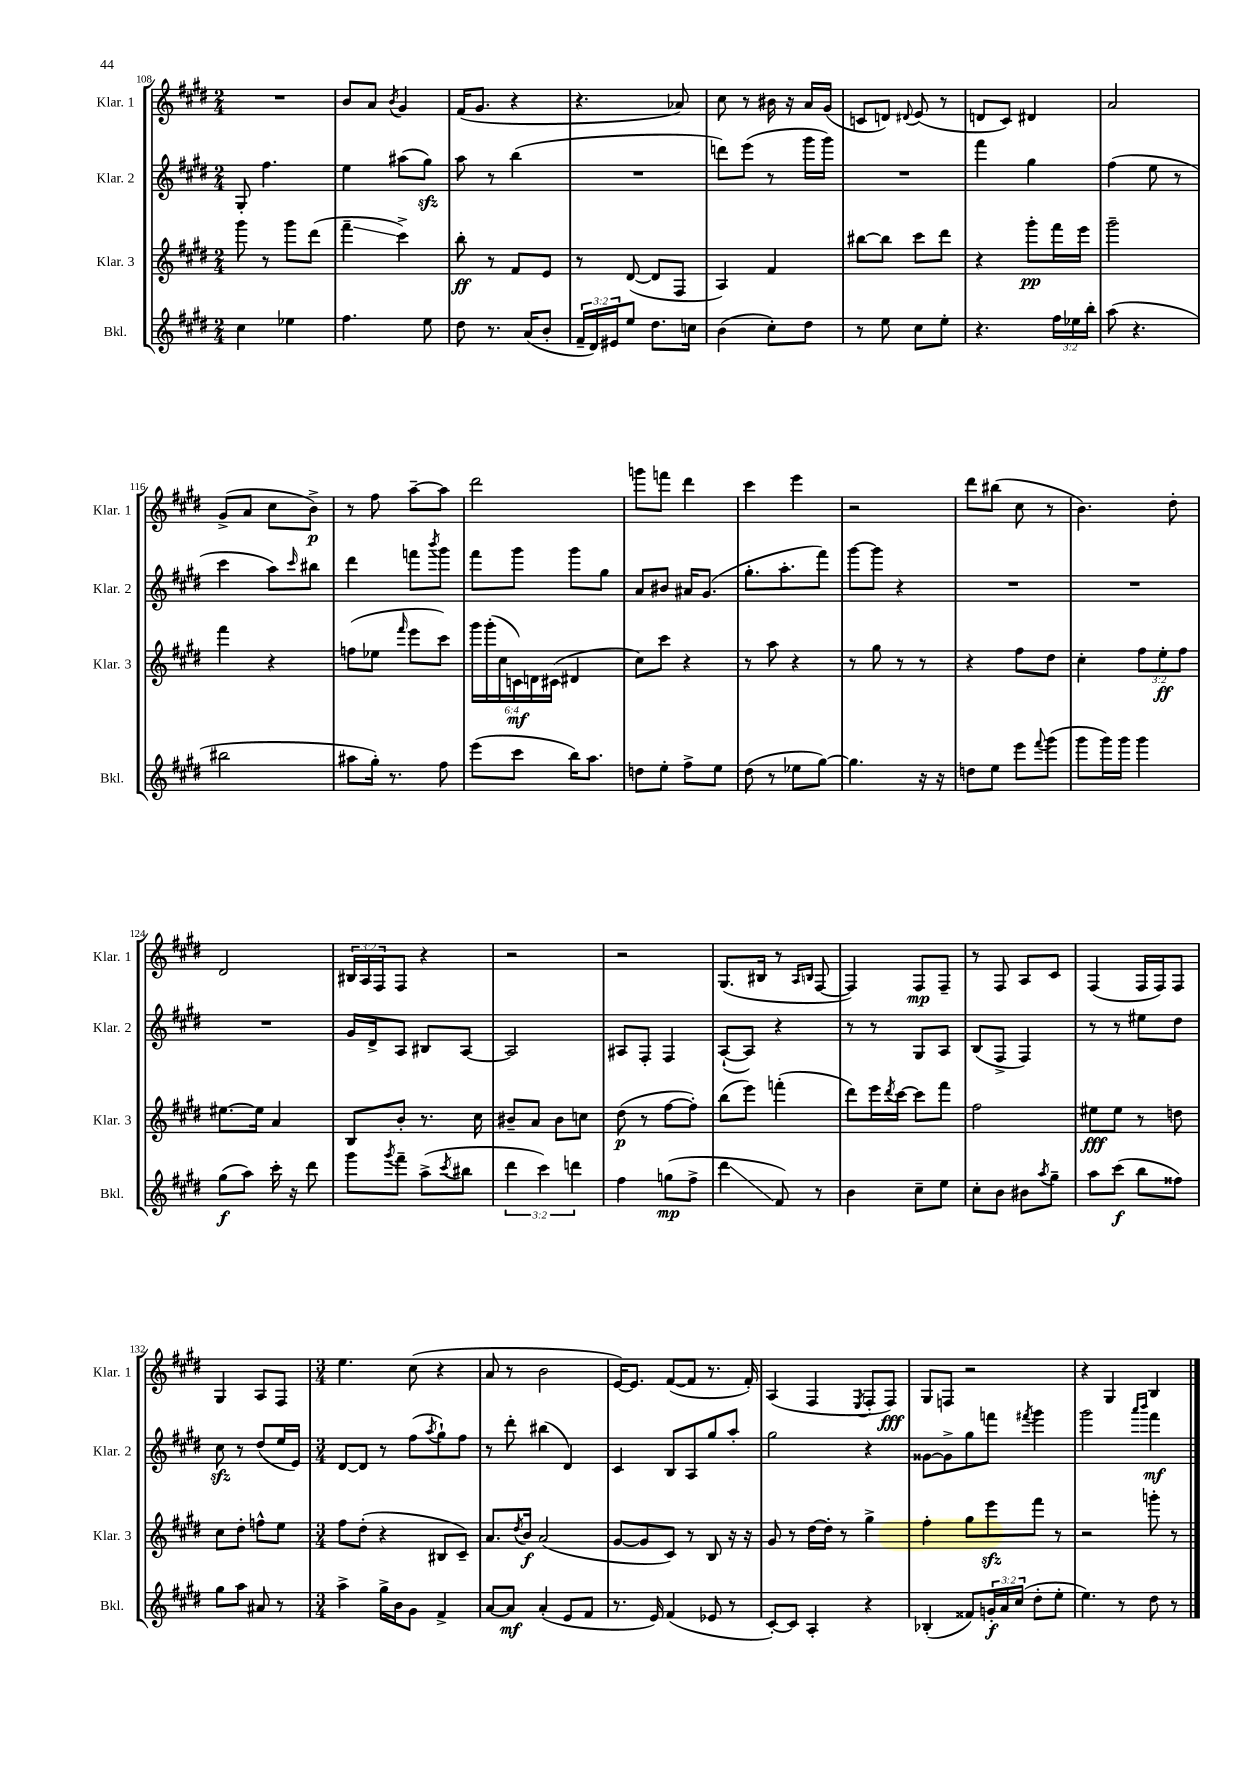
<<
\new StaffGroup <<
\new Staff = "s0" \with { instrumentName = "Klar. 1" shortInstrumentName = "Klar. 1" } {
    \clef treble \key e \major \numericTimeSignature \time 2/4 \override Staff.TupletNumber.text = #tuplet-number::calc-fraction-text
    R2 |
    b'8 a'8 \acciaccatura { b'8 } gis'4 |
    fis'16( gis'8. r4 |
    r4. aes'8) |
    cis''8 r8 bis'16 r16 a'16 gis'16( |
    c'8 d'8) \appoggiatura { dis'8 } e'8( r8 |
    d'8 cis'8) dis'4 |
    a'2 |
    gis'8->( a'8 cis''8 b'8->\p) |
    r8 fis''8 a''8~-- a''8 |
    dis'''2 |
    g'''8 f'''8 dis'''4 |
    cis'''4 e'''4 |
    r2 |
    dis'''8 bis''8( cis''8 r8 |
    b'4.) dis''8-. |
    dis'2 |
    \tuplet 3/2 { bis16 a16 fis16 } fis8 r4 |
    r2 |
    r2 |
    gis8.( bis16 r8 \grace { a16 b16 } fis8~ |
    fis4) fis8\mp fis8-- |
    r8 fis8 a8 cis'8 |
    fis4( fis16 fis16) fis8 |
    gis4 a8 fis8 |
    \numericTimeSignature \time 3/4 e''4. cis''8( r4 |
    a'8 r8 b'2 |
    e'16~) e'8. fis'8~( fis'8 r8. fis'16-.) |
    a4( fis4 \acciaccatura { e8 } fis8-. fis8\fff) |
    gis8 f8 r2 |
    r4 gis4 b4 \bar "|." |
}
\new Staff = "s1" \with { instrumentName = "Klar. 2" shortInstrumentName = "Klar. 2" } {
    \clef treble \key e \major \numericTimeSignature \time 2/4
    gis8-. fis''4. |
    e''4 ais''8( gis''8\sfz) |
    a''8 r8 b''4( |
    R2 |
    d'''8) e'''8( r8 gis'''16 gis'''16) |
    R2 |
    fis'''4 gis''4 |
    fis''4( e''8 r8 |
    cis'''4 a''8) \grace { cis'''16 } bis''8 |
    dis'''4 f'''8 \acciaccatura { b'''8 } gis'''8 |
    fis'''8 gis'''8 gis'''8 gis''8 |
    a'8 bis'8 ais'16 gis'8.( |
    gis''8.-. a''8.-. fis'''8) |
    gis'''8~ gis'''8 r4 |
    R2 |
    R2 |
    R2 |
    gis'16 dis'16-> a8 bis8 a8~ |
    a2 |
    ais8 fis8-. fis4 |
    a8~-!( a8) r4 |
    r8 r8 gis8 a8 |
    b8( fis8-> fis4) |
    r8 r8 eis''8 dis''8 |
    cis''8\sfz r8 dis''8( e''16 e'16) |
    \numericTimeSignature \time 3/4 dis'8~ dis'8 r8 fis''8( \acciaccatura { a''8 } gis''8-!) fis''8 |
    r8 dis'''8-. bis''4( dis'4) |
    cis'4 b8 a8 gis''8 a''8-. |
    gis''2 r4 |
    gisis'8~ gisis'8-> gis''8 f'''8 \acciaccatura { fis'''8 } gis'''4 |
    gis'''2 \grace { a'''16 b'''16 } fis'''4\mf \bar "|." |
}
\new Staff = "s2" \with { instrumentName = "Klar. 3" shortInstrumentName = "Klar. 3" } {
    \clef treble \key e \major \numericTimeSignature \time 2/4 \override Staff.TupletNumber.text = #tuplet-number::calc-fraction-text
    gis'''8 r8 gis'''8 dis'''8( |
    fis'''4--\glissando cis'''4->) |
    b''8-.\ff r8 fis'8 e'8 |
    r8 dis'8~( dis'8 fis8 |
    a4) fis'4 |
    bis''8~ bis''8 cis'''8 dis'''8 |
    r4 gis'''8-.\pp fis'''16 e'''16 |
    gis'''2-- |
    fis'''4 r4 |
    f''8( ees''8 \grace { fis'''16 } e'''8 cis'''8) |
    \tuplet 6/4 { gis'''16 gis'''16-.( cis''16 c'16\mf) d'16 cis'16( } dis'4 |
    cis''8) cis'''8 r4 |
    r8 a''8 r4 |
    r8 gis''8 r8 r8 |
    r4 fis''8 dis''8 |
    cis''4-. \tuplet 3/2 { fis''8 e''8-.\ff fis''8 } |
    eis''8.~ eis''16 a'4 |
    b8 b'8-. r8. cis''16 |
    bis'8-- a'8 bis'8 c''8 |
    dis''8\p( r8 fis''8~ fis''8-.) |
    b''8( e'''8) f'''4-.( |
    dis'''8) e'''16 \acciaccatura { dis'''8 } cis'''16~ cis'''8 fis'''8 |
    fis''2 |
    eis''8\fff eis''8 r8 d''8 |
    cis''8 dis''8-. f''8-^ e''8 |
    \numericTimeSignature \time 3/4 fis''8 dis''8-.( r4 bis8 cis'8--) |
    a'8. \acciaccatura { dis''8 } b'16\f a'2( |
    gis'8~ gis'8 cis'8) r8 b8 r16 r16 |
    gis'8 r8 dis''16~ dis''16-. r8 gis''4-> |
    fis''4-. gis''8 e'''8\sfz fis'''8 r8 |
    r2 g'''8-. r8 \bar "|." |
}
\new Staff = "s3" \with { instrumentName = "Bkl." shortInstrumentName = "Bkl." } {
    \clef treble \key e \major \numericTimeSignature \time 2/4 \override Staff.TupletNumber.text = #tuplet-number::calc-fraction-text
    cis''4 ees''4 |
    fis''4. e''8 |
    dis''8 r8. a'16( b'8-. |
    \tuplet 3/2 { fis'16-- dis'16) eis'16 } e''8 dis''8. c''16 |
    b'4( cis''8-.) dis''8 |
    r8 e''8 cis''8 e''8-. |
    r4. \tuplet 3/2 { fis''16 ees''16 b''16-. } |
    a''8( r4. |
    bis''2 |
    ais''8 gis''16-.) r8. fis''8 |
    e'''8( cis'''8 b''16) a''8. |
    d''8 e''8-. fis''8-> e''8 |
    dis''8( r8 ees''8 gis''8~) |
    gis''4. r16 r16 |
    d''8 e''8 e'''8 \appoggiatura { fis'''8 } gis'''8( |
    gis'''8 gis'''16) gis'''16 gis'''4 |
    gis''8\f( a''8) cis'''16-. r16 dis'''8 |
    gis'''8 \acciaccatura { gis'''8 } fis'''8-- a''8->( \acciaccatura { cis'''8 } bis''8 |
    \tuplet 3/2 { dis'''4 cis'''4) d'''4 } |
    fis''4 g''8\mp( fis''8-> |
    dis'''4\glissando fis'8) r8 |
    b'4 cis''8-- e''8 |
    cis''8-. b'8 bis'8 \acciaccatura { a''8 } gis''8-- |
    a''8 cis'''8\f( b''8 fisis''8) |
    gis''8 a''8 ais'8 r8 |
    \numericTimeSignature \time 3/4 a''4-> gis''16-> b'16 gis'8 fis'4-> |
    a'8~ a'8\mf a'4-.( e'8 fis'8 |
    r8. e'16) fis'4( ees'8 r8 |
    cis'8~-.) cis'8 a4-. r4 |
    bes4-.( fisis'8) \tuplet 3/2 { g'16-.\f a'16 cis''16( } dis''8-. e''8-. |
    e''4.) r8 dis''8 r8 \bar "|." |
}
>>
>>
\layout { \context { \Score currentBarNumber = #108 } }
